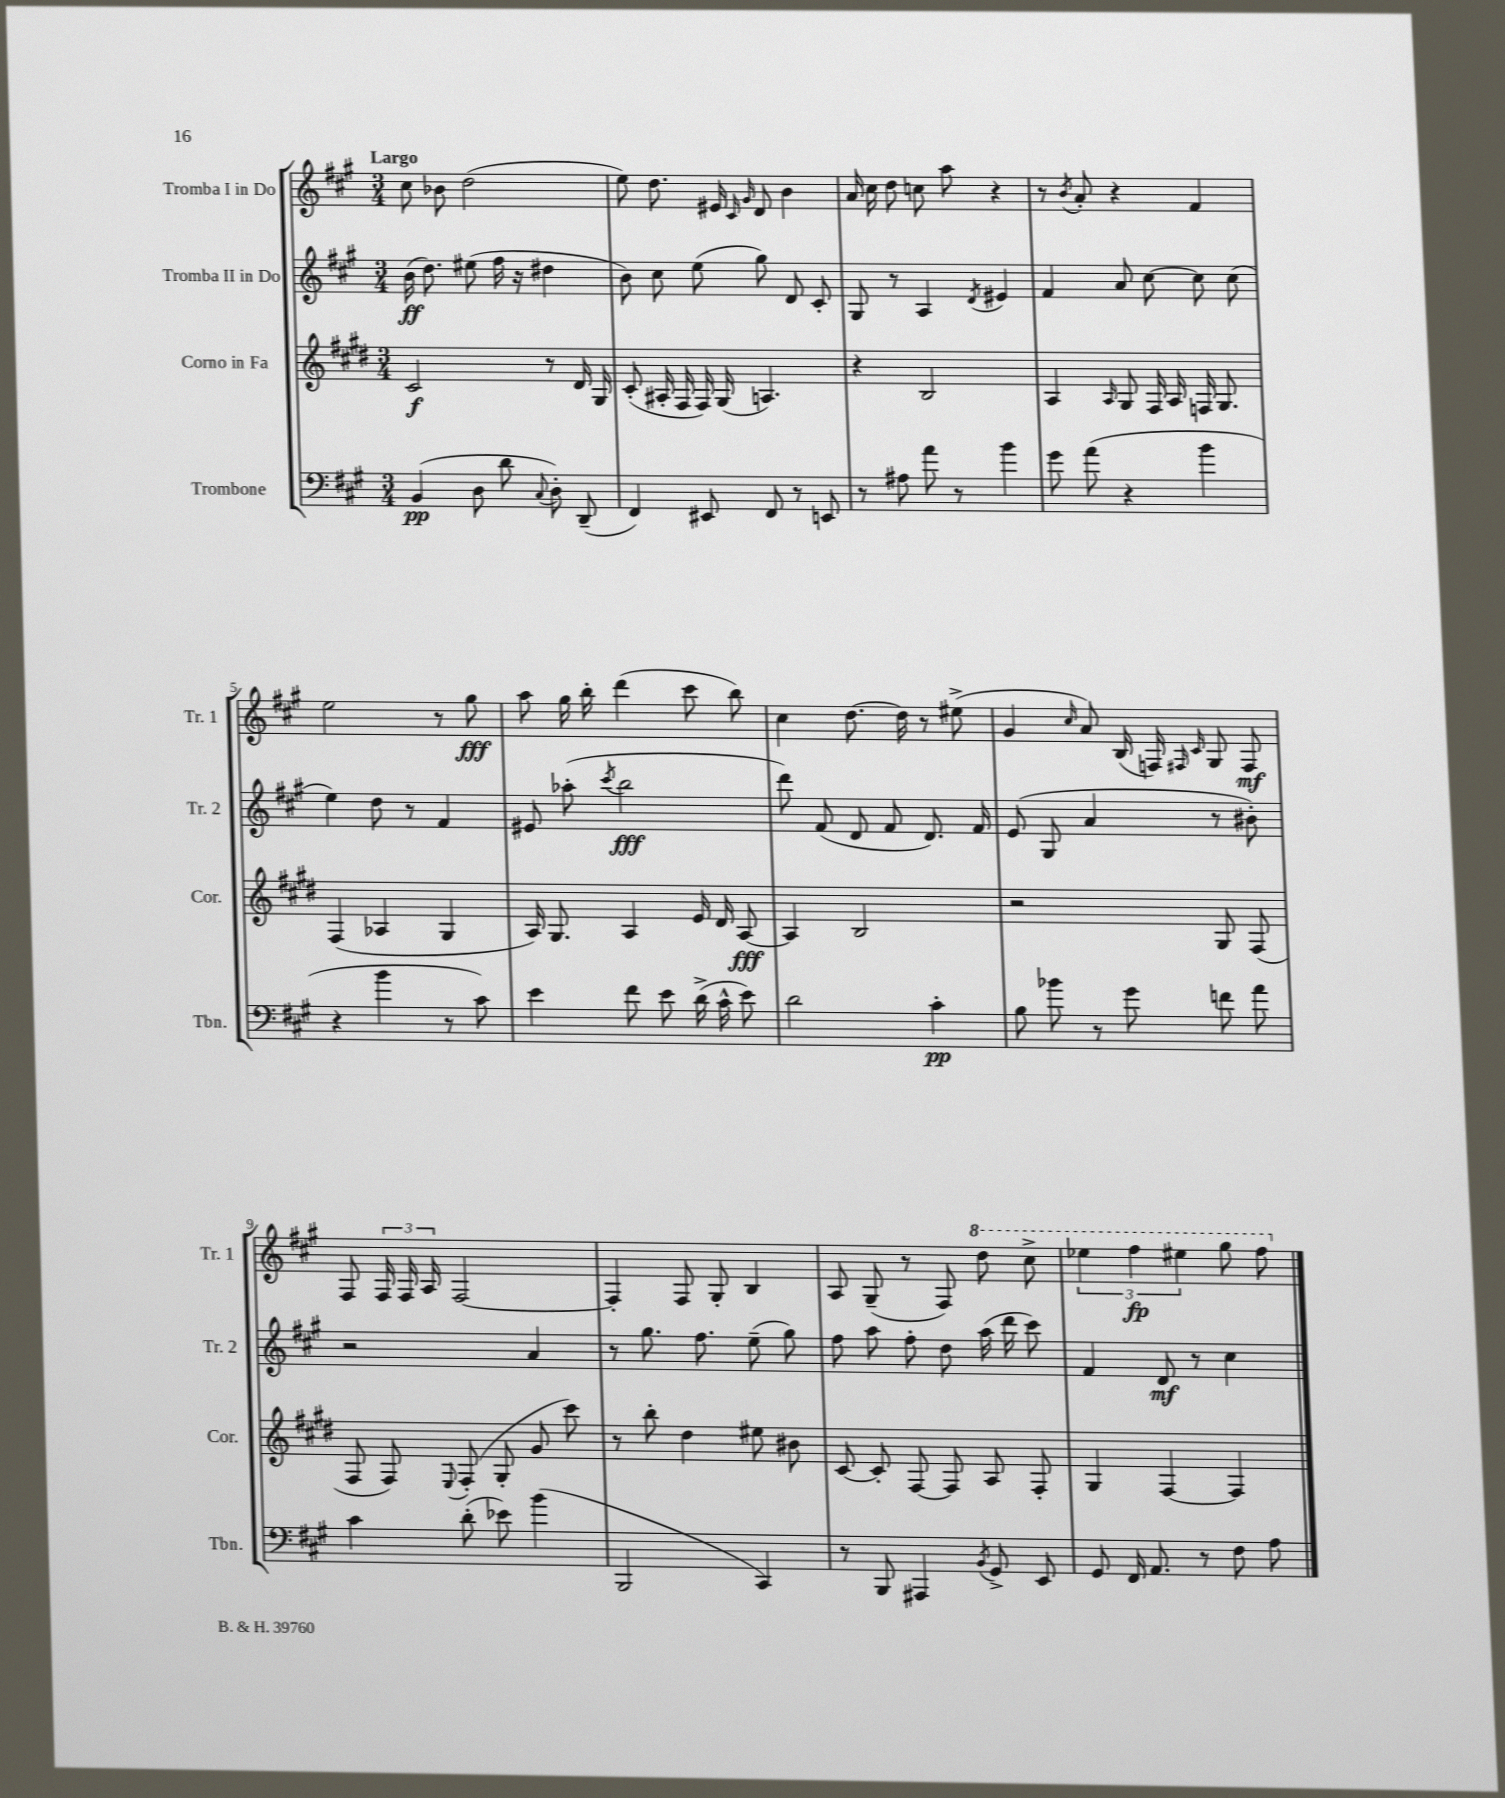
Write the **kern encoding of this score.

**kern	**kern	**kern	**kern
*staff4	*staff3	*staff2	*staff1
*clefF4	*clefG2	*clefG2	*clefG2
*k[f#c#g#]	*k[f#c#g#d#]	*k[f#c#g#]	*k[f#c#g#]
*M3/4	*M3/4	*M3/4	*M3/4
(4BB	2c#	(16b	8cc#
.	.	8.dd)	.
.	.	.	8b-
8D	.	(8ee#	(2dd
8d	.	16ff#	.
.	.	16r	.
8qqC#	.	.	.
8D')	8r	4dd#	.
(8DD~	16d#	.	.
.	16G#	.	.
=	=	=	=
4FF#)	(8c#'	8b)	8ee)
.	16A#'	8cc#	8.dd
.	16F#	.	.
8EE#	16F#)	(8ee	.
.	(16G#	.	16e#
.	.	.	16qqc#
.	.	.	16qqg#
8FF#	4.A)	8gg#)	8d
8r	.	8d	4b
8EE	.	8c#'	.
=	=	=	=
8r	4r	8G#	16a
.	.	.	16cc#
8A#	.	8r	8dd
8a	2B	4A	8cc
8r	.	.	8aa
.	.	8qd	.
4b	.	4e#	4r
=	=	=	=
8g#	4A	4f#	8r
.	.	.	8qb
(8a	.	.	8a'
.	16qqA	.	.
4r	8G#	8a	4r
.	16F#	[8cc#	.
.	16A	.	.
4b	16F	8cc#]	4f#
.	8.G#	.	.
.	.	(8cc#	.
=	=	=	=
4r	(4F#	4ee)	2ee
4b	4A-	8dd	.
.	.	8r	.
8r	4G#	4f#	8r
8c#)	.	.	8gg#
=	=	=	=
4e	16A)	8e#	8aa
.	8.G#	.	.
.	.	(8aa-'	16gg#
.	.	.	16bb'
.	.	8qccc#	.
8f#	4A	2bb	(4ddd
8e	.	.	.
(16d^	16e	.	8ccc#
16c#^^	16d#	.	.
8e)	[8A	.	8bb)
=	=	=	=
2d	4A]	8ddd)	4cc#
.	.	(8f#	.
.	2B	8d	[8.dd
.	.	8f#	.
.	.	.	16dd]
4c#'	.	8.d)	8r
.	.	.	(8ee#^
.	.	16f#	.
=	=	=	=
8B	2r	(8e	4g#
8b-	.	8G#	.
.	.	.	16qqcc#
8r	.	4a	8a)
8g#	.	.	(16B
.	.	.	16F)
.	.	.	16qqF#
.	.	.	16qqc#
8f	8G#	8r	8G#
8a	(8F#	8b#')	8F#
=	=	=	=
4c#	8F#	2r	8F#
.	8F#)	.	24F#
.	.	.	24F#
.	.	.	24A
.	8qqE	.	.
(8d'	(8F#'	.	[2F#
8e-)	8G#'	.	.
(4b	8g#	4a	.
.	8ccc#)	.	.
=	=	=	=
2BBB	8r	8r	4F#']
.	8bb'	8.gg#	.
.	4dd#	.	8F#
.	.	8.ff#	.
.	.	.	8G#'
4CC#)	8ee#	(8ee~	4B
.	8b#	8gg#)	.
=	=	=	=
8r	[8c#	8ff#	8A
8BBB	8c#']	8aa	(8G#~
4AAA#	[8F#	8ff#'	8r
.	8F#]	8dd	8F#)
8qBB	.	.	.
8GG#^	8A	(16aa	8ddd
.	.	16ddd	.
8EE	8F#'	8ccc#)	8ccc#^
=	=	=	=
8GG#	4G#	4f#	6eee-
16FF#	.	.	.
.	.	.	6fff#
8.AA	.	.	.
.	[4F#	8d	.
.	.	.	6eee#
8r	.	8r	.
8F#	4F#]	4cc#	8ggg#
8A	.	.	8fff#
==	==	==	==
*-	*-	*-	*-
